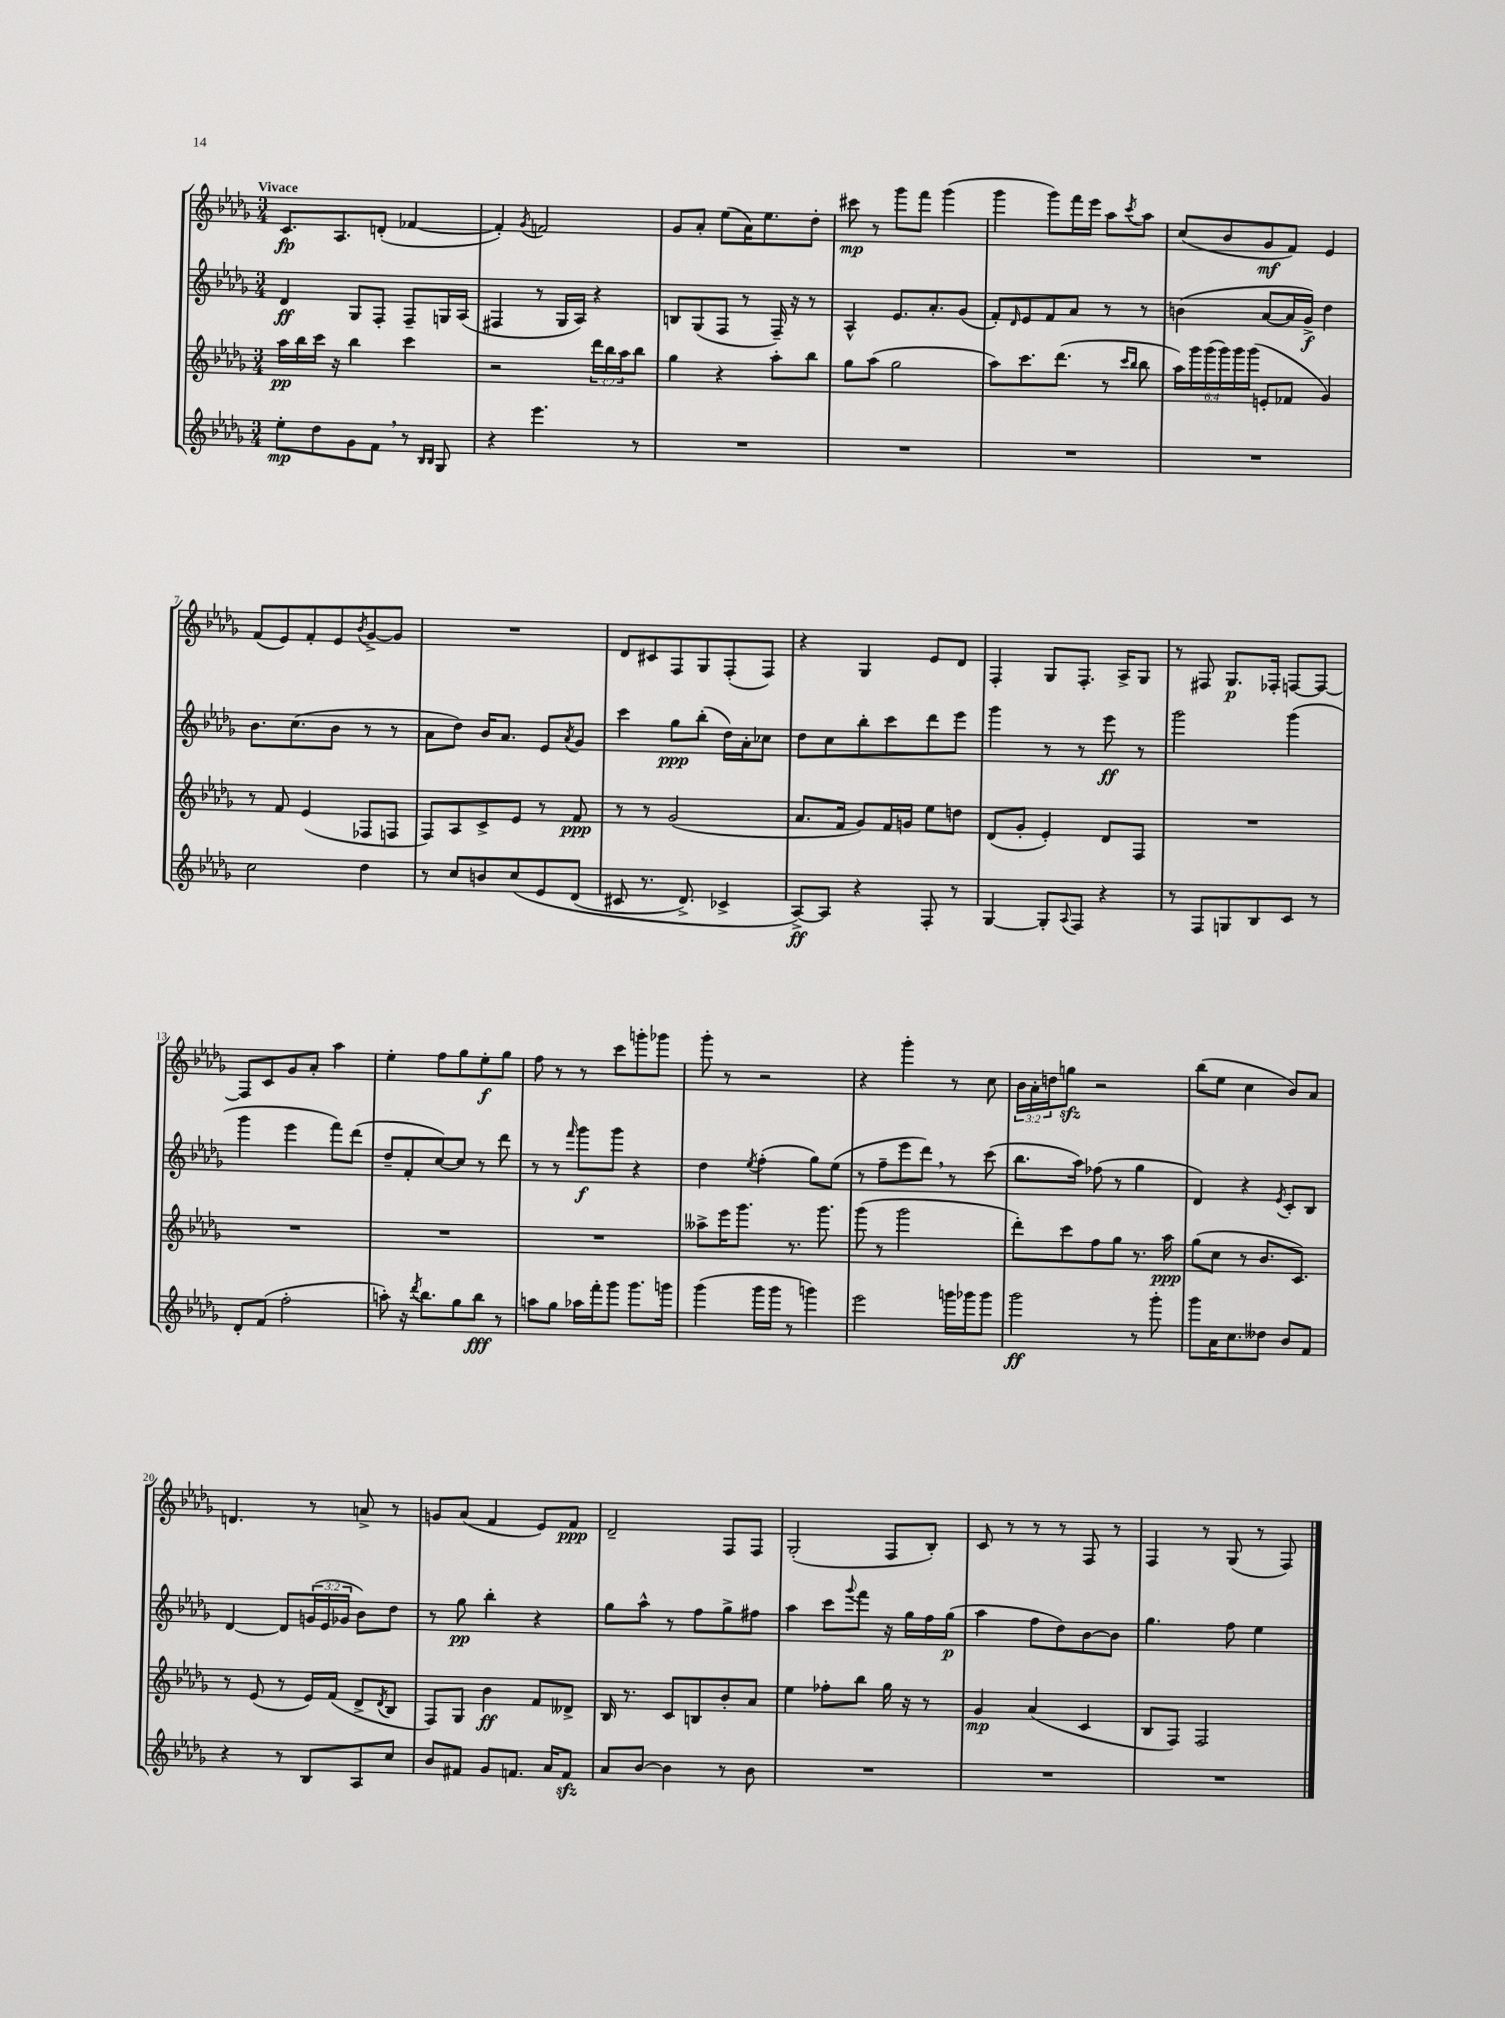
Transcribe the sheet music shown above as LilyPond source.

<<
\new StaffGroup <<
\new Staff = "s0" {
    \clef treble \key des \major \numericTimeSignature \time 3/4 \override Staff.TupletNumber.text = #tuplet-number::calc-fraction-text \tempo "Vivace"
    c'8.\fp aes8. d'8-.( fes'4~ |
    fes'4-.) \acciaccatura { ges'8 } f'2 |
    ges'8 aes'8-. ees''8( aes'16) ees''8. des''8-. |
    cis'''8\mp r8 ges'''8 f'''8 ges'''4( |
    ges'''4 ges'''8) f'''16 ees'''16 aes''8 \acciaccatura { c'''8 } aes''8 |
    c''8( bes'8 ges'8\mf f'8) ees'4 |
    f'8( ees'8) f'8-. ees'8 \acciaccatura { bes'8 } ges'8~-> ges'8 |
    R2. |
    des'8 cis'8 f8 ges8 f8-.( f8) |
    r4 ges4 ees'8 des'8 |
    f4-. ges8 f8.-. aes16-> ges8 |
    r8 fis8 ges8.\p fes16-. f8~ f8~ |
    f8 c'8 ges'8 aes'8-. aes''4 |
    ees''4-. f''8 ges''8 ees''8-.\f ges''8 |
    f''8 r8 r8 c'''8 g'''8-. ges'''8 |
    ges'''8-. r8 r2 |
    r4 ges'''4-. r8 c''8 |
    \tuplet 3/2 { bes'16 aes'16-. d''16 } g''8\sfz r2 |
    bes''8( ees''8 c''4 bes'8) aes'8 |
    d'4. r8 a'8-> r8 |
    g'8 aes'8( f'4 ees'8) f'8\ppp |
    des'2-- f8 f8 |
    ges2-.( f8 bes8-.) |
    c'8 r8 r8 r8 f8 r8 |
    f4 r8 ges8( r8 f8) \bar "|." |
}
\new Staff = "s1" {
    \clef treble \key des \major \numericTimeSignature \time 3/4 \override Staff.TupletNumber.text = #tuplet-number::calc-fraction-text
    des'4\ff ges8 f8-. f8-- g16 aes16( |
    fis4 r8 ges16 aes16) r4 |
    b8 ges8( f8 r8 f16--) r16 r8 |
    aes4-^ ees'8. aes'8.-. ges'8( |
    f'8-.) \grace { des'16 } ees'8 f'8 aes'8 r8 r8 |
    b'4( aes'8~ aes'16 ges'16->\f) des''4 |
    bes'8. c''8.( bes'8 r8 r8 |
    aes'8 des''8) bes'16 aes'8. ees'8 \acciaccatura { aes'8 } ges'8 |
    c'''4 ges''8\ppp bes''8-.( des''16) aes'16-. ces''8 |
    des''8 c''8 bes''8-. c'''8 des'''8 ees'''8 |
    ges'''4 r8 r8 ees'''8\ff r8 |
    ges'''2 ges'''4( |
    ges'''4 ees'''4 f'''8) des'''8( |
    des''8-- f'8-. c''8~) c''8 r8 des'''8 |
    r8 r8 \grace { f'''16 } ges'''8\f ges'''8 r4 |
    des''4 \acciaccatura { ees''8 } f''4-.( ges''8) ees''8( |
    r8 f''8-- ees'''8 des'''8) \breathe r8 c'''8( |
    bes''8. aes''16) fes''8( r8 ges''4 |
    des'4) r4 \acciaccatura { ees'8 } c'8-. bes8 |
    des'4~ des'8 \tuplet 3/2 { g'16( ees'16 ges'16 } bes'8) des''8 |
    r8 ges''8\pp bes''4-. r4 |
    ges''8 aes''8-^ r8 f''8 ges''8-> fis''8 |
    aes''4 c'''8 \appoggiatura { ges'''8 } f'''8 r16 ges''16 f''16 ges''16\p( |
    aes''4 f''8 des''8) bes'8~ bes'8 |
    ges''4. f''8 ees''4 \bar "|." |
}
\new Staff = "s2" {
    \clef treble \key des \major \numericTimeSignature \time 3/4 \override Staff.TupletNumber.text = #tuplet-number::calc-fraction-text
    aes''16\pp bes''16 c'''16 r16 bes''4 c'''4 |
    r2 \tuplet 3/2 { des'''16 bes''16 aes''16 } bes''8 |
    ges''4 r4 aes''8-. bes''8 |
    ges''8 aes''8( ges''2 |
    aes''8) c'''8. des'''8.( r8 \grace { c'''16 bes''16 } bes''8 |
    \tuplet 6/4 { aes''16) ges'''16 ges'''16( ges'''16) ges'''16 ges'''16( } e'8-. fes'8 ges'4) |
    r8 f'8 ees'4( fes8 f8 |
    f8) aes8 c'8-> ees'8 r8 f'8\ppp |
    r8 r8 ges'2( |
    aes'8. f'16 ges'8) f'16 g'16 ees''8 d''8 |
    des'8( ges'8-. ees'4-.) des'8 f8 |
    R2. |
    R2. |
    R2. |
    R2. |
    aeses''8-> ees'''16 ges'''8. r8. ges'''8. |
    ges'''8( r8 ges'''2 |
    des'''8-.) c'''8 f''8 ges''8 r8. aes''16\ppp |
    ges''8( c''8 r8 bes'8. c'8.) |
    r8 ees'8( r8 ees'16) f'16( des'8-> \acciaccatura { des'8 } bes8 |
    f8) ges8 bes'4\ff f'8 deses'8-> |
    bes16 r8. c'8 b8 bes'8-. aes'8 |
    ees''4 fes''8-. bes''8 ges''16 r16 r8 |
    ges'4\mp aes'4( c'4 |
    bes8 f8) f2 \bar "|." |
}
\new Staff = "s3" {
    \clef treble \key des \major \numericTimeSignature \time 3/4
    ees''8-.\mp des''8 ges'8 f'8 \breathe r8 \grace { bes16 bes16 } ges8 |
    r4 ees'''4. r8 |
    R2. |
    R2. |
    R2. |
    R2. |
    c''2 des''4 |
    r8 c''8 b'8 c''8\( ees'8 des'8( |
    cis'8 r8. des'8.->) ces'4-> |
    aes8~->\ff\) aes8 r4 f8-. r8 |
    ges4~ ges8-. \appoggiatura { aes8 } f8 r4 |
    r8 f8 g8 bes8 c'8 r8 |
    des'8-. f'8( f''2-. |
    a''8-.) r16 \acciaccatura { des'''8 } bes''8. ges''8 bes''8\fff r8 |
    a''8 ges''8 aes''16 f'''16-. ges'''8 ges'''8. g'''16 |
    ges'''4( ges'''16 ges'''16 r8 g'''4) |
    ees'''2 g'''16 ges'''16 ges'''8 |
    ges'''2\ff r8 ges'''8-. |
    ges'''8 aes'16 c''8. deses''8 bes'8 f'8 |
    r4 r8 bes8 aes8 c''8 |
    bes'8 fis'8 ges'8 f'8. aes'16 f'8\sfz |
    aes'8 bes'8~ bes'4 r8 bes'8 |
    R2. |
    R2. |
    R2. \bar "|." |
}
>>
>>
